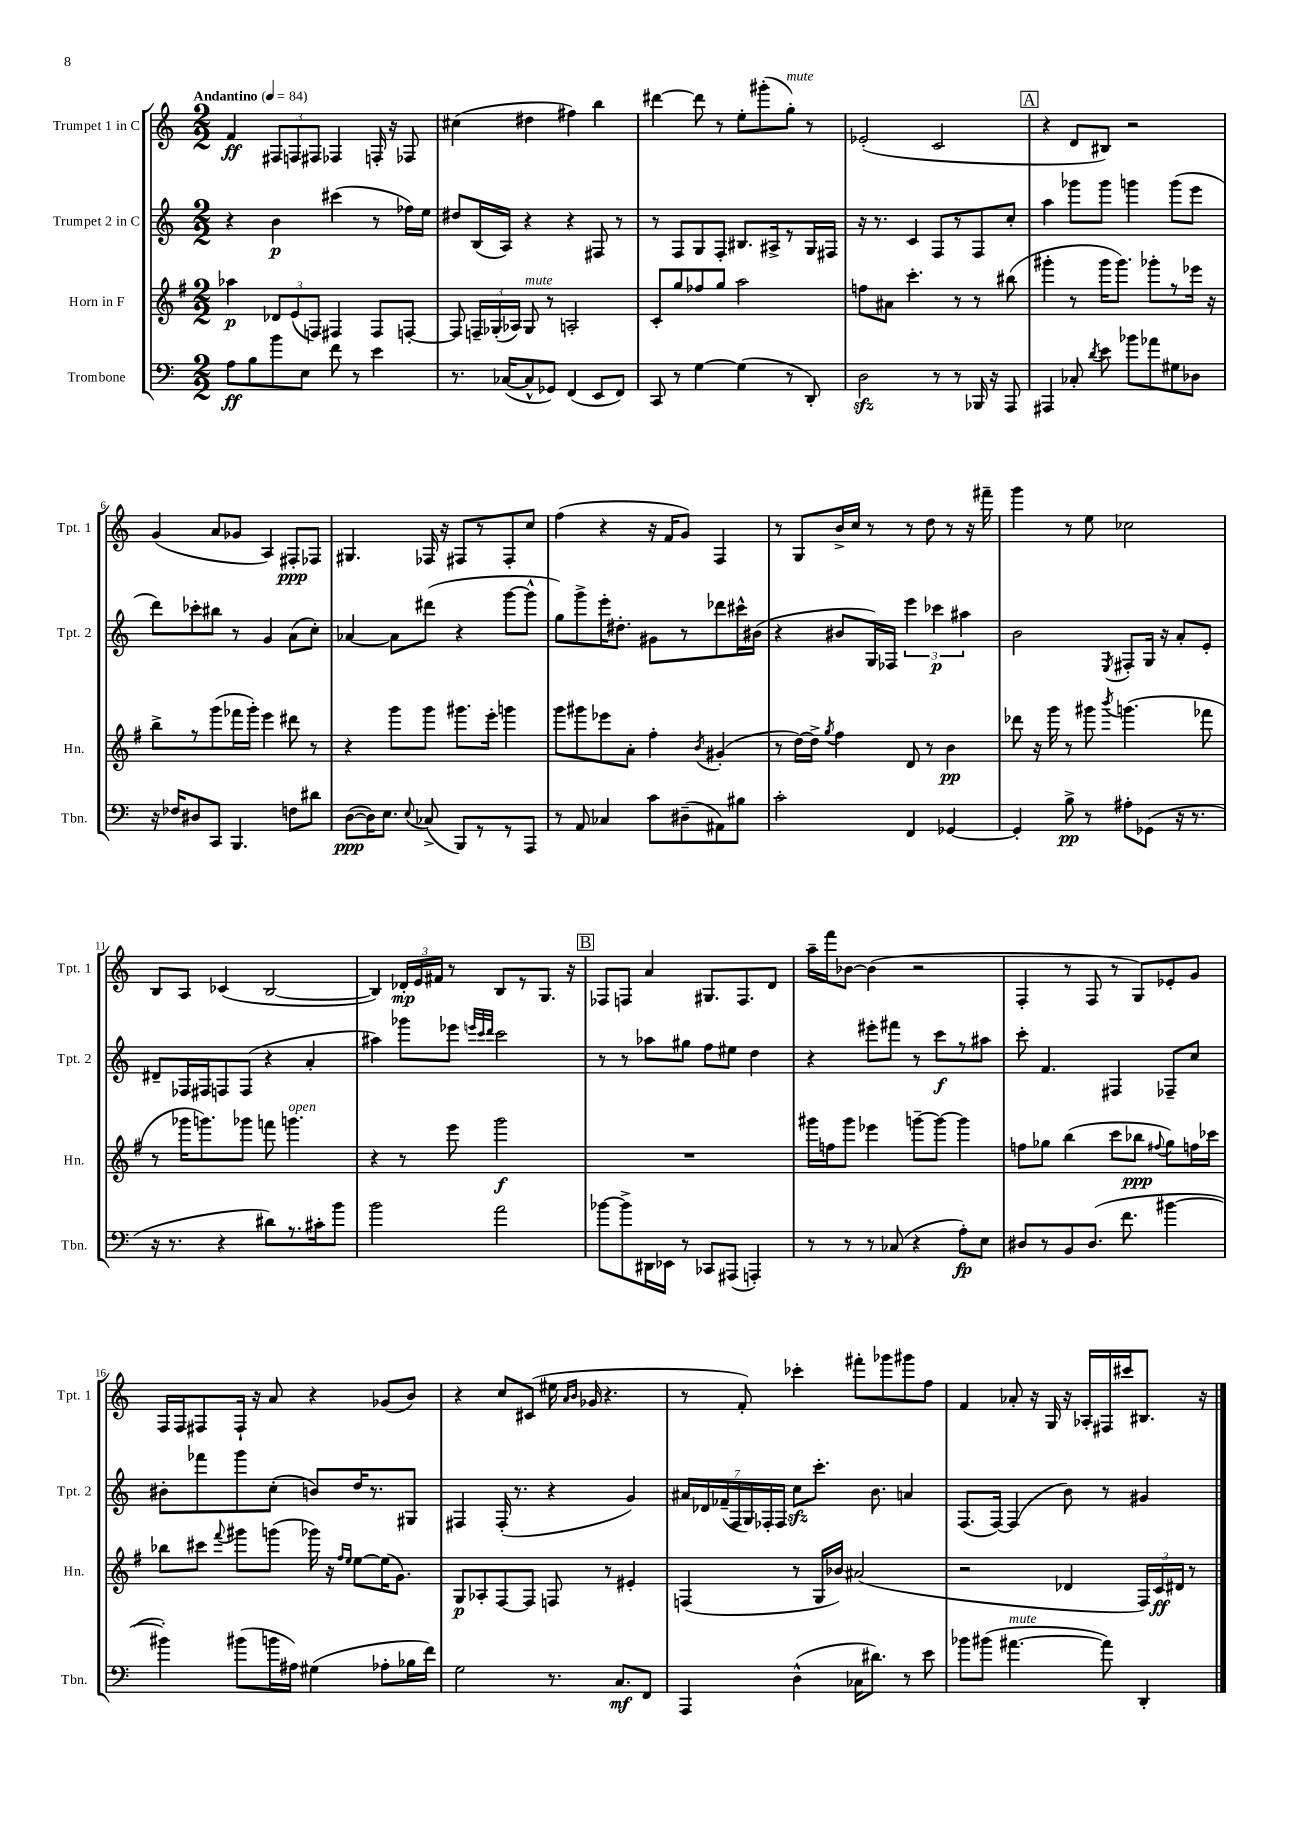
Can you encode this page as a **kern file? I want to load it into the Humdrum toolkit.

**kern	**dynam	**kern	**dynam	**kern	**dynam	**kern	**dynam
*part4	*part4	*part3	*part3	*part2	*part2	*part1	*part1
*staff4	*staff4	*staff3	*staff3	*staff2	*staff2	*staff1	*staff1
*I"Trombone	*	*I"Horn in F	*	*I"Trumpet 2 in C	*	*I"Trumpet 1 in C	*
*I'Tbn.	*	*I'Hn.	*	*I'Tpt. 2	*	*I'Tpt. 1	*
*clefF4	*	*clefG2	*	*clefG2	*	*clefG2	*
*k[]	*	*k[f#]	*	*k[]	*	*k[]	*
*M2/2	*	*M2/2	*	*M2/2	*	*M2/2	*
*MM84	*	*MM84	*	*MM84	*	*MM84	*
=1	=1	=1	=1	=1	=1	=1	=1
!	!	!	!	!	!	!LO:TX:a:B:t=Andantino	!
8A\L	ff	4aa-X\	p	4r	.	4f/	ff
8B\	.	.	.	.	.	.	.
8b\	.	12d-X/L	.	4b\	p	12F#X/L	.
.	.	(12e/	.	.	.	12Fn/	.
8E\J	.	.	.	.	.	.	.
.	.	12Fn/J)	.	.	.	12F#X/J	.
8f\	.	4F#X/	.	(4ccc#X\	.	4F-X/	.
8r	.	.	.	.	.	.	.
4e\	.	8F#/L	.	8r	.	16Fn'/	.
.	.	.	.	.	.	16r	.
.	.	[8Fn'/J	.	16ff-X\LL)	.	8F-X/	.
.	.	.	.	16ee\JJ	.	.	.
=2	=2	=2	=2	=2	=2	=2	=2
8.r	.	8F/]	.	8dd#X/L	.	(4cc#X\	.
.	.	24Fn~/LL	.	(16B/L	.	.	.
.	.	(24G-X'/	.	.	.	.	.
([16C-X/KL	.	.	.	16A/JJ)	.	.	.
.	.	24A-X/JJ)	.	.	.	.	.
!	!	!LO:TX:a:i:t=mute	!	!	!	!	!
8C-^^/]	.	8G-/	.	4r	.	4dd#X\	.
8GG-X/J)	.	8r	.	.	.	.	.
(4FF/	.	2An'/	.	4r	.	4ff#X\)	.
8EE/L	.	.	.	8F#X/	.	4bb\	.
8FF/J)	.	.	.	8r	.	.	.
=3	=3	=3	=3	=3	=3	=3	=3
8CC/	.	8c'/L	.	8r	.	[4ddd#X\	.
8r	.	8gg/	.	8F/L	.	.	.
[4G\	.	8ff-X/	.	8G/	.	8ddd#\]	.
.	.	8gg/J	.	8F'/J	.	8r	.
(4G\]	.	2aa\	.	8.B#X/L	.	8ee'\L	.
.	.	.	.	.	.	(8ggg#X'\	.
.	.	.	.	16A#X^/k	.	.	.
!	!	!	!	!	!	!LO:TX:a:i:t=mute	!
8r	.	.	.	8r	.	8gg'\J)	.
8DD'/)	.	.	.	16G/L	.	8r	.
.	.	.	.	16F#X/JJ	.	.	.
=4	=4	=4	=4	=4	=4	=4	=4
2Dzz\	.	8ffn\L	.	16r	.	(2e-X'/	.
.	.	.	.	8.r	.	.	.
.	.	8a#X\J	.	.	.	.	.
.	.	4.ccc'\	.	4c/	.	.	.
8r	.	.	.	8F/L	.	2c/	.
8r	.	8r	.	8r	.	.	.
16BBB-X/	.	8r	.	8F/	.	.	.
16r	.	.	.	.	.	.	.
8AAA/	.	(8bb#X\	.	8cc'/J	.	.	.
!!LO:REH:place=s1:t=A
=5	=5	=5	=5	=5	=5	=5	=5
4AAA#X/	.	4ggg#X'\	.	4aa\	.	4r	.
8C-X'/	.	8r	.	8ggg-X\L	.	8d/L	.
8qd/	.	.	.	.	.	.	.
8e\	.	16ggg#\KL	.	8ggg-\J	.	8B#X/J)	.
.	.	8.ggg#\J)	.	.	.	.	.
8b-X\L	.	.	.	4gggn\	.	2r	.
8a-X\	.	8ggg-X'\L	.	.	.	.	.
8G#X\	.	8r	.	(8ggg\L	.	.	.
8D-X\J	.	16eee-X\Jk	.	8eee\J	.	.	.
.	.	16r	.	.	.	.	.
!!LO:LB:g=z
=6	=6	=6	=6	=6	=6	=6	=6
16r	.	8bb^\L	.	8ddd\L)	.	(4g/	.
16F-X/KL	.	.	.	.	.	.	.
8D#X/	.	8r	.	8ccc-X'\	.	.	.
8CC/J	.	(8ggg\	.	8bb#X\J	.	8a/L	.
4.BBB/	.	16fff-X\L	.	8r	.	8g-X/J	.
.	.	16ggg'\JJ)	.	.	.	.	.
.	.	4eee\	.	4g/	.	4A/)	.
8Fn\L	.	8ddd#X\	.	(8a\L	.	8F#X'/L	ppp
8d#X\J	.	8r	.	8cc'\J)	.	8F-X/J	.
=7	=7	=7	=7	=7	=7	=7	=7
([8D\L	ppp	4r	.	[4a-X/	.	4.G#X/	.
16D\K])	.	.	.	.	.	.	.
8.E\J	.	.	.	.	.	.	.
.	.	8ggg\L	.	8a-\L]	.	.	.
8qqE/	.	.	.	.	.	.	.
(8C-X^/	.	8ggg\J	.	(8ddd#X\J	.	16F-X/	.
.	.	.	.	.	.	16r	.
8BBB/L)	.	8.ggg#X\L	.	4r	.	8F#X/L	.
8r	.	.	.	.	.	8r	.
.	.	16eee'\Jk	.	.	.	.	.
8r	.	4gggn\	.	[8ggg\L	.	8F#'/	.
8AAA/J	.	.	.	8ggg^^\J]	.	8cc/J	.
=8	=8	=8	=8	=8	=8	=8	=8
8r	.	8ggg\L	.	8gg\L)	.	(4ff\	.
8AA/	.	8ggg#X\	.	8ggg^\	.	.	.
4C-X/	.	8eee-X\	.	16eee'\K	.	4r	.
.	.	.	.	8.dd#X'\J	.	.	.
.	.	8a'\J	.	.	.	.	.
8c\L	.	4ff#'\	.	8g#X\L	.	16r	.
.	.	.	.	.	.	16f/KL	.
(8D#X~\	.	.	.	8r	.	8g/J)	.
.	.	8qb/	.	.	.	.	.
8AA#X\)	.	(4g#X'/	.	8ddd-X\	.	4F/	.
8B#X\J	.	.	.	16ccc#X^^\L	.	.	.
.	.	.	.	(16b#X\JJ	.	.	.
=9	=9	=9	=9	=9	=9	=9	=9
2c'\	.	8r	.	4r	.	8r	.
.	.	[16dd\LL)	.	.	.	8G/L	.
.	.	16dd^\JJ]	.	.	.	.	.
.	.	8qgg/	.	.	.	.	.
.	.	4ff#\	.	8b#X/L	.	16b^/L	.
.	.	.	.	.	.	16cc/JJ	.
.	.	.	.	16G/L)	.	8r	.
.	.	.	.	16F-X/JJ	.	.	.
4FF/	.	8d/	.	6eee\	.	8r	.
.	.	8r	.	.	.	8dd\	.
.	.	.	.	6ccc-X\	p	.	.
[4GG-X/	.	4b\	pp	.	.	8r	.
.	.	.	.	6aa#X\	.	.	.
.	.	.	.	.	.	16r	.
.	.	.	.	.	.	16fff#X~\	.
=10	=10	=10	=10	=10	=10	=10	=10
4GG-'/]	.	8ddd-X\	.	2b\	.	4ggg\	.
.	.	16r	.	.	.	.	.
.	.	16ggg\	.	.	.	.	.
8B^\	pp	8r	.	.	.	8r	.
8r	.	8ggg#X\	.	.	.	8ee\	.
.	.	8qbbb/	.	8qE/	.	.	.
8A#X'\L	.	(4.gggn\	.	8F#X'/L	.	2cc-X\	.
(8GG-X\J	.	.	.	16G/Jk	.	.	.
.	.	.	.	16r	.	.	.
16r	.	.	.	8a'/L	.	.	.
8.r	.	.	.	.	.	.	.
.	.	8fff-X\	.	8e'/J	.	.	.
!!LO:LB:g=z
=11	=11	=11	=11	=11	=11	=11	=11
16r	.	8r	.	8d#X~/L	.	8B/L	.
8.r	.	.	.	.	.	.	.
.	.	16ggg-X\KL	.	16F-X/L	.	8A/J	.
.	.	8.gggn\)	.	16F#X/J	.	.	.
4r	.	.	.	8Fn/	.	(4c-X/	.
.	.	8ggg-X\J	.	(8F/J	.	.	.
8d#X\L)	.	8fffn\	.	4r	.	[2B/	.
!	!	!LO:TX:a:i:t=open	!	!	!	!	!
8.r	.	4.gggn\	.	.	.	.	.
.	.	.	.	4a'/	.	.	.
16c#X'\k	.	.	.	.	.	.	.
8b\J	.	.	.	.	.	.	.
=12	=12	=12	=12	=12	=12	=12	=12
2b\	.	4r	.	4aa#X\)	.	4B/])	.
.	.	8r	.	8ggg-X\L	.	24d-X'/LL	mp
.	.	.	.	.	.	24e/	.
.	.	.	.	.	.	24f#X/JJ	.
.	.	8eee\	.	8eee-X\J	.	8r	.
.	.	.	.	32qqeeen/LLL	.	.	.
.	.	.	.	32qqccc/	.	.	.
.	.	.	.	32qqddd/JJJ	.	.	.
2a\	.	2ggg\	f	2ccc\	.	8B/L	.
.	.	.	.	.	.	8r	.
.	.	.	.	.	.	8.G/J	.
.	.	.	.	.	.	16r	.
!!LO:REH:place=s1:t=B
=13	=13	=13	=13	=13	=13	=13	=13
[8b-X\L	.	1r	.	8r	.	8F-X/L	.
8b-^\]	.	.	.	8r	.	8Fn/J	.
16DD#X\L	.	.	.	8aa-X\L	.	4a/	.
16EE-X\JJ	.	.	.	.	.	.	.
8r	.	.	.	8gg#X\J	.	.	.
8CC-X/L	.	.	.	8ff\L	.	8.G#X/L	.
(8AAA#X/J	.	.	.	8ee#X\J	.	.	.
.	.	.	.	.	.	8.F/	.
4AAAn'/)	.	.	.	4dd\	.	.	.
.	.	.	.	.	.	8d/J	.
=14	=14	=14	=14	=14	=14	=14	=14
8r	.	16ggg#X\LL	.	4r	.	16aa~\LL	.
.	.	16ffn\J	.	.	.	16fff\J	.
8r	.	8ggg#\J	.	.	.	[8b-X\J	.
8r	.	4eee-X\	.	8eee#X'\L	.	(4b-\]	.
(8C-X/	.	.	.	8fff#X\J	.	.	.
4r	.	[8gggn~\L	.	8r	.	2r	.
.	.	8ggg\J_	.	8ccc\L	f	.	.
8A'\L)	fp	4ggg\]	.	8r	.	.	.
8E\J	.	.	.	8aa#X\J	.	.	.
=15	=15	=15	=15	=15	=15	=15	=15
8D#X/L	.	8ffn\L	.	8ccc'\	.	4F'/	.
8r	.	8gg-X\J	.	4.f/	.	.	.
8BB/	.	(4bb\	.	.	.	8r	.
(8.D#/J	.	.	.	.	.	8F/	.
.	.	8ccc\L	.	4F#X/	.	8r	.
8.f\	.	.	.	.	.	.	.
.	.	8bb-X\J	ppp	.	.	8G/L)	.
.	.	8qqff#X/	.	.	.	.	.
[4b#X\	.	8gg-\L)	.	8F-X~/L	.	8e-X'/	.
.	.	16ffn\L	.	8cc/J	.	8g/J	.
.	.	16ccc-X\JJ	.	.	.	.	.
!!LO:LB:g=z
=16	=16	=16	=16	=16	=16	=16	=16
4b#X'\])	.	8bb-X\L	.	8b#X'\L	.	16F/LL	.
.	.	.	.	.	.	16F/J	.
.	.	8ccc#X\J	.	8fff-X\	.	8F#X/	.
.	.	8qqfff#/	.	.	.	.	.
(8b#X\L	.	8ggg#X\L	.	8ggg\	.	16F#`/Jk	.
.	.	.	.	.	.	16r	.
16bn\L	.	(8gggn\J	.	(8cc'\J	.	8a/	.
16A#X\JJ)	.	.	.	.	.	.	.
(4G#X\	.	16ggg-X\)	.	8bn/L)	.	4r	.
.	.	16r	.	.	.	.	.
.	.	16qqff#/LL	.	.	.	.	.
.	.	16qqee/JJ	.	.	.	.	.
.	.	[8ee\L	.	16dd/K	.	.	.
.	.	.	.	8.r	.	.	.
8A-X'\L	.	(16ee\K]	.	.	.	(8g-X/L	.
.	.	8.g\J)	.	.	.	.	.
16B-X\L	.	.	.	8G#X/J	.	8b/J)	.
16f\JJ)	.	.	.	.	.	.	.
=17	=17	=17	=17	=17	=17	=17	=17
2G\	.	8G/L	p	4F#X/	.	4r	.
.	.	8A-X'/	.	.	.	.	.
.	.	[8F#/	.	(16F#'/	.	8cc/L	.
.	.	.	.	8.r	.	.	.
.	.	8F#/J]	.	.	.	(8c#X/J	.
8.r	.	8Fn/	.	4r	.	16ee#X\	.
.	.	.	.	.	.	16qqa/LL	.
.	.	.	.	.	.	16qqb/JJ	.
.	.	.	.	.	.	16g-X/	.
.	.	8r	.	.	.	4.r	.
8.C/L	mf	.	.	.	.	.	.
.	.	4e#X'/	.	4g/)	.	.	.
8FF/J	.	.	.	.	.	.	.
=18	=18	=18	=18	=18	=18	=18	=18
4AAA/	.	(4Fn/	.	28a#X/LL	.	8r	.
.	.	.	.	28d-X/	.	.	.
.	.	.	.	(28f-X~/	.	.	.
.	.	.	.	28F/	.	.	.
.	.	.	.	.	.	8f'/)	.
.	.	.	.	28G/)	.	.	.
.	.	.	.	28F-X'/	.	.	.
.	.	.	.	28F-/JJ	.	.	.
(4D^^\	.	8r	.	8cczz\L	.	4ccc-X'\	.
.	.	16G/LL	.	8.ccc'\J	.	.	.
.	.	16b-X/JJ)	.	.	.	.	.
16C-X\KL	.	(2a#X/	.	.	.	8fff#X'\L	.
8.d#X\J)	.	.	.	8.b\	.	.	.
.	.	.	.	.	.	8ggg-X\	.
8r	.	.	.	4an/	.	8ggg#X\	.
8e\	.	.	.	.	.	8ff\J	.
=19	=19	=19	=19	=19	=19	=19	=19
8b-X\L	.	2r	.	(8.F/L	.	4f/	.
(8b#X\J	.	.	.	.	.	.	.
.	.	.	.	[16F/Jk)	.	.	.
!LO:TX:a:i:t=mute	!	!	!	!	!	!	!
[4.a#X\	.	.	.	(4F/]	.	8a-X'/	.
.	.	.	.	.	.	16r	.
.	.	.	.	.	.	16G/	.
.	.	4d-X/	.	8b\)	.	16r	.
.	.	.	.	.	.	16A-X'/LL	.
8a#\])	.	.	.	8r	.	16F#X/	.
.	.	.	.	.	.	16ccc#X/J	.
4DD'/	.	24F#/LL)	.	4g#X/	.	8.B#X/J	.
.	.	24c/	ff	.	.	.	.
.	.	24d#X/JJ	.	.	.	.	.
.	.	8r	.	.	.	.	.
.	.	.	.	.	.	16r	.
==	==	==	==	==	==	==	==
*-	*-	*-	*-	*-	*-	*-	*-
